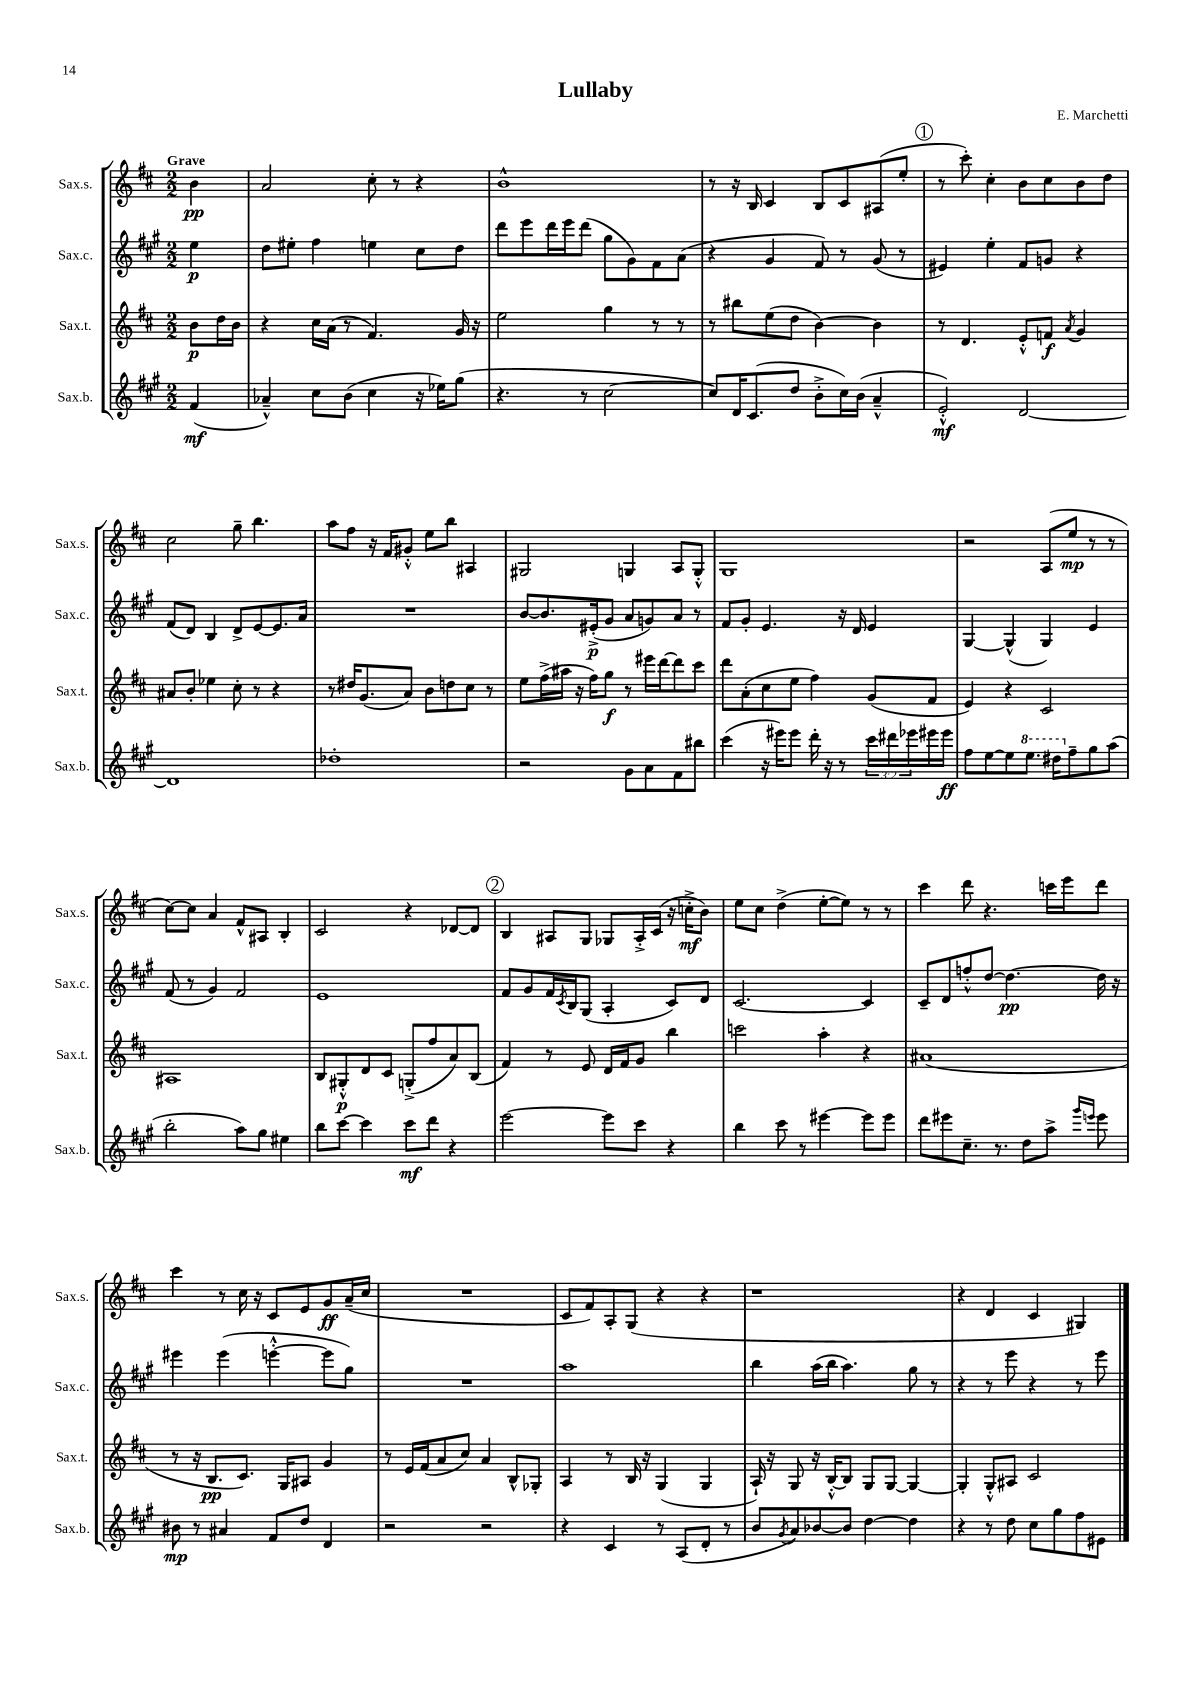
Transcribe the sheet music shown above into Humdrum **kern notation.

**kern	**dynam	**kern	**dynam	**kern	**dynam	**kern	**dynam
*part4	*part4	*part3	*part3	*part2	*part2	*part1	*part1
*staff4	*staff4	*staff3	*staff3	*staff2	*staff2	*staff1	*staff1
*I"Sax.b.	*	*I"Sax.t.	*	*I"Sax.c.	*	*I"Sax.s.	*
*I'Sax.b.	*	*I'Sax.t.	*	*I'Sax.c.	*	*I'Sax.s.	*
*clefG2	*	*clefG2	*	*clefG2	*	*clefG2	*
*k[f#c#g#]	*	*k[f#c#]	*	*k[f#c#g#]	*	*k[f#c#]	*
*M2/2	*	*M2/2	*	*M2/2	*	*M2/2	*
=	=	=	=	=	=	=	=
!	!	!	!	!	!	!LO:TX:a:B:t=Grave	!
(4f#/	mf	8b\L	p	4ee\	p	4b\	pp
.	.	16dd\L	.	.	.	.	.
.	.	16b\JJ	.	.	.	.	.
=1	=1	=1	=1	=1	=1	=1	=1
4a-X~^^/)	.	4r	.	8dd\L	.	2a/	.
.	.	.	.	8ee#X'\J	.	.	.
8cc#\L	.	16cc#\LL	.	4ff#\	.	.	.
.	.	(16a\JJ	.	.	.	.	.
(8b\J	.	8r	.	.	.	.	.
4cc#\	.	4.f#/)	.	4een\	.	8cc#'\	.
.	.	.	.	.	.	8r	.
16r	.	.	.	8cc#\L	.	4r	.
16ee-X\KL)	.	.	.	.	.	.	.
(8gg#\J	.	16g/	.	8dd\J	.	.	.
.	.	16r	.	.	.	.	.
=2	=2	=2	=2	=2	=2	=2	=2
4.r	.	2ee\	.	8ddd\L	.	1b^^	.
.	.	.	.	8eee\	.	.	.
.	.	.	.	16ddd\L	.	.	.
.	.	.	.	16eee\J	.	.	.
8r	.	.	.	(8ddd\J	.	.	.
[2cc#\	.	4gg\	.	8gg#\L	.	.	.
.	.	.	.	8g#\)	.	.	.
.	.	8r	.	8f#\	.	.	.
.	.	8r	.	(8a\J	.	.	.
=3	=3	=3	=3	=3	=3	=3	=3
8cc#/L])	.	8r	.	4r	.	8r	.
16d/K	.	8bb#X\L	.	.	.	16r	.
(8.c#/	.	.	.	.	.	16B/	.
.	.	(8ee\	.	4g#/	.	4c#/	.
8dd/J	.	8dd\J	.	.	.	.	.
8b'^\L	.	[4b\)	.	8f#/)	.	8B/L	.
16cc#\L)	.	.	.	8r	.	8c#/	.
(16b\JJ	.	.	.	.	.	.	.
4a~^^/	.	4b\]	.	(8g#/	.	(8A#X/	.
.	.	.	.	8r	.	8ee'/J	.
!!LO:REH:place=s1:t=1
=4	=4	=4	=4	=4	=4	=4	=4
2e'^^/)	mf	8r	.	4e#X/)	.	8r	.
.	.	4.d/	.	.	.	8ccc#'\)	.
.	.	.	.	4ee'\	.	4cc#'\	.
[2d/	.	8e'^^/L	.	8f#/L	.	8b\L	.
.	.	8fn/J	f	8gn/J	.	8cc#\	.
.	.	8qa/	.	.	.	.	.
.	.	4g/	.	4r	.	8b\	.
.	.	.	.	.	.	8dd\J	.
!!LO:LB:g=z
=5	=5	=5	=5	=5	=5	=5	=5
1d]	.	8a#X/L	.	(8f#/L	.	2cc#\	.
.	.	8b'/J	.	8d/J)	.	.	.
.	.	4ee-X\	.	4B/	.	.	.
.	.	8cc#'\	.	8d^/L	.	8gg~\	.
.	.	8r	.	[8e/	.	4.bb\	.
.	.	4r	.	8.e/]	.	.	.
.	.	.	.	16a/Jk	.	.	.
=6	=6	=6	=6	=6	=6	=6	=6
1dd-X'	.	8r	.	1r	.	8aa\L	.
.	.	16dd#X/KL	.	.	.	8ff#\J	.
.	.	(8.g/	.	.	.	.	.
.	.	.	.	.	.	16r	.
.	.	.	.	.	.	16f#/KL	.
.	.	8a/J)	.	.	.	8g#X'^^/J	.
.	.	8b\L	.	.	.	8ee\L	.
.	.	8ddn\	.	.	.	8bb\J	.
.	.	8cc#\J	.	.	.	4A#X/	.
.	.	8r	.	.	.	.	.
=7	=7	=7	=7	=7	=7	=7	=7
2r	.	8ee\L	.	[8b/L	.	2G#X/	.
.	.	(16ff#^\L	.	8.b/]	.	.	.
.	.	16aa#X\JJ	.	.	.	.	.
.	.	16r	.	.	.	.	.
.	.	16ff#\KL)	.	(16e#X'^/k	p	.	.
.	.	8gg\J	f	8g#/J	.	.	.
8g#\L	.	8r	.	8a/L	.	4Gn/	.
8a\	.	16eee#X\LL	.	8gn/)	.	.	.
.	.	[16ddd\J	.	.	.	.	.
8f#\	.	8ddd\]	.	8a/J	.	8A/L	.
8bb#X\J	.	8ccc#\J	.	8r	.	8G'^^/J	.
=8	=8	=8	=8	=8	=8	=8	=8
(4ccc#\	.	8ddd\L	.	8f#/L	.	1G	.
.	.	(8a'\	.	8g#'/J	.	.	.
16r	.	8cc#\	.	4.e/	.	.	.
16eee#X\KL)	.	.	.	.	.	.	.
8eee#\J	.	8ee\J	.	.	.	.	.
16ddd'\	.	4ff#\)	.	.	.	.	.
16r	.	.	.	.	.	.	.
8r	.	.	.	16r	.	.	.
.	.	.	.	16d/	.	.	.
24ccc#\LL	.	(8g/L	.	4e/	.	.	.
24ddd#X\	.	.	.	.	.	.	.
24eee-X\	.	.	.	.	.	.	.
16eee#X\	.	8f#/J	.	.	.	.	.
16eee#\JJ	ff	.	.	.	.	.	.
=9	=9	=9	=9	=9	=9	=9	=9
8ff#\L	.	4e/)	.	[4G#/	.	2r	.
[8ee\	.	.	.	.	.	.	.
8ee\]	.	4r	.	(4G#^^/]	.	.	.
*8va	*	*	*	*	*	*	*
8.eee\J	.	.	.	.	.	.	.
.	.	2c#/	.	4G#/)	.	(8A/L	.
16ddd#X\KL	.	.	.	.	.	.	.
*X8va	*	*	*	*	*	*	*
8ff#~\	.	.	.	.	.	8ee/J	mp
8gg#\	.	.	.	4e/	.	8r	.
(8aa\J	.	.	.	.	.	8r	.
!!LO:LB:g=z
=10	=10	=10	=10	=10	=10	=10	=10
2bb'\	.	1A#X	.	(8f#/	.	[8cc#\L)	.
.	.	.	.	8r	.	8cc#\J]	.
.	.	.	.	4g#/)	.	4a/	.
8aa\L)	.	.	.	2f#/	.	8f#^^/L	.
8gg#\J	.	.	.	.	.	8A#X/J	.
4ee#X\	.	.	.	.	.	4B'/	.
=11	=11	=11	=11	=11	=11	=11	=11
8bb\L	.	8B/L	.	1e	.	2c#/	.
[8ccc#\J	.	8G#X'^^/	p	.	.	.	.
4ccc#\]	.	8d/	.	.	.	.	.
.	.	8c#/J	.	.	.	.	.
8ccc#\L	mf	(8Gn'^/L	.	.	.	4r	.
8ddd\J	.	8ff#/	.	.	.	.	.
4r	.	8a/)	.	.	.	[8d-X/L	.
.	.	(8B/J	.	.	.	8d-/J]	.
!!LO:REH:place=s1:t=2
=12	=12	=12	=12	=12	=12	=12	=12
[2eee\	.	4f#/)	.	8f#/L	.	4B/	.
.	.	.	.	8g#/	.	.	.
.	.	8r	.	16f#/L	.	8A#X/L	.
.	.	.	.	8qc#/	.	.	.
.	.	.	.	16B/J	.	.	.
.	.	8e/	.	(8G#/J	.	8G/J	.
8eee\L]	.	16d/LL	.	4A'/	.	8G-X/L	.
.	.	16f#/J	.	.	.	.	.
8ccc#\J	.	8g/J	.	.	.	16A#'^/L	.
.	.	.	.	.	.	(16c#/JJ	.
4r	.	4bb\	.	8c#/L)	.	16r	.
.	.	.	.	.	.	16ccn'^\KL	mf
.	.	.	.	8d/J	.	8b\J)	.
=13	=13	=13	=13	=13	=13	=13	=13
4bb\	.	2cccn\	.	[2.c#/	.	8ee\L	.
.	.	.	.	.	.	8cc#\J	.
8ccc#\	.	.	.	.	.	(4dd^\	.
8r	.	.	.	.	.	.	.
[4eee#X\	.	4aa'\	.	.	.	[8ee'\L	.
.	.	.	.	.	.	8ee\J])	.
8eee#\L]	.	4r	.	4c#/]	.	8r	.
8eee#\J	.	.	.	.	.	8r	.
=14	=14	=14	=14	=14	=14	=14	=14
8ddd\L	.	(1a#X	.	8c#~/L	.	4ccc#\	.
8eee#X\	.	.	.	8d/	.	.	.
8.cc#~\J	.	.	.	8ffn'^^/	.	8ddd\	.
.	.	.	.	[8dd/J	.	4.r	.
8.r	.	.	.	.	.	.	.
.	.	.	.	4.dd\_	pp	.	.
8dd\L	.	.	.	.	.	.	.
8aa^\J	.	.	.	.	.	16cccn\LL	.
.	.	.	.	.	.	16eee\J	.
16qqggg#/LL	.	.	.	.	.	.	.
16qqeeen/JJ	.	.	.	.	.	.	.
8eee\	.	.	.	16dd\]	.	8ddd\J	.
.	.	.	.	16r	.	.	.
!!LO:LB:g=z
=15	=15	=15	=15	=15	=15	=15	=15
8b#X\	mp	8r	.	4eee#X\	.	4ccc#\	.
8r	.	16r	.	.	.	.	.
.	.	8.B/L	pp	.	.	.	.
4a#X/	.	.	.	(4eee#\	.	8r	.
.	.	8.c#/J)	.	.	.	16cc#\	.
.	.	.	.	.	.	16r	.
8f#/L	.	.	.	[4eeen'^^\	.	8c#/L	.
.	.	16G/KL	.	.	.	.	.
8dd/J	.	8A#X/J	.	.	.	8e/	.
4d/	.	4g/	.	8eee\L]	.	8g/	ff
.	.	.	.	8gg#\J)	.	(16a~/L	.
.	.	.	.	.	.	16cc#/JJ	.
=16	=16	=16	=16	=16	=16	=16	=16
2r	.	8r	.	1r	.	1r	.
.	.	16e/LL	.	.	.	.	.
.	.	(16f#/J	.	.	.	.	.
.	.	8a/	.	.	.	.	.
.	.	8cc#/J)	.	.	.	.	.
2r	.	4a/	.	.	.	.	.
.	.	8B^^/L	.	.	.	.	.
.	.	8G-X'/J	.	.	.	.	.
=17	=17	=17	=17	=17	=17	=17	=17
4r	.	4A/	.	1aa	.	8c#/L	.
.	.	.	.	.	.	8f#/)	.
4c#/	.	8r	.	.	.	8A'/	.
.	.	16B/	.	.	.	(8G/J	.
.	.	16r	.	.	.	.	.
8r	.	(4G/	.	.	.	4r	.
(8A/L	.	.	.	.	.	.	.
8d'/J	.	4G/	.	.	.	4r	.
8r	.	.	.	.	.	.	.
=18	=18	=18	=18	=18	=18	=18	=18
8b/L	.	16A`/)	.	4bb\	.	1r	.
.	.	16r	.	.	.	.	.
8qg#/	.	.	.	.	.	.	.
8a/)	.	8G/	.	.	.	.	.
[8b-X/	.	16r	.	(16aa\LL	.	.	.
.	.	[16B'^^/KL	.	16bb\JJ	.	.	.
8b-/J]	.	8B/J]	.	4.aa\)	.	.	.
[4dd\	.	8G/L	.	.	.	.	.
.	.	[8G/J	.	.	.	.	.
4dd\]	.	4G/_	.	8gg#\	.	.	.
.	.	.	.	8r	.	.	.
=19	=19	=19	=19	=19	=19	=19	=19
4r	.	4G'/]	.	4r	.	4r	.
8r	.	8G'^^/L	.	8r	.	4d/	.
8dd\	.	8A#X/J	.	8eee\	.	.	.
8cc#\L	.	2c#/	.	4r	.	4c#/	.
8gg#\	.	.	.	.	.	.	.
8ff#\	.	.	.	8r	.	4G#X/)	.
8e#X\J	.	.	.	8eee\	.	.	.
==	==	==	==	==	==	==	==
*-	*-	*-	*-	*-	*-	*-	*-
